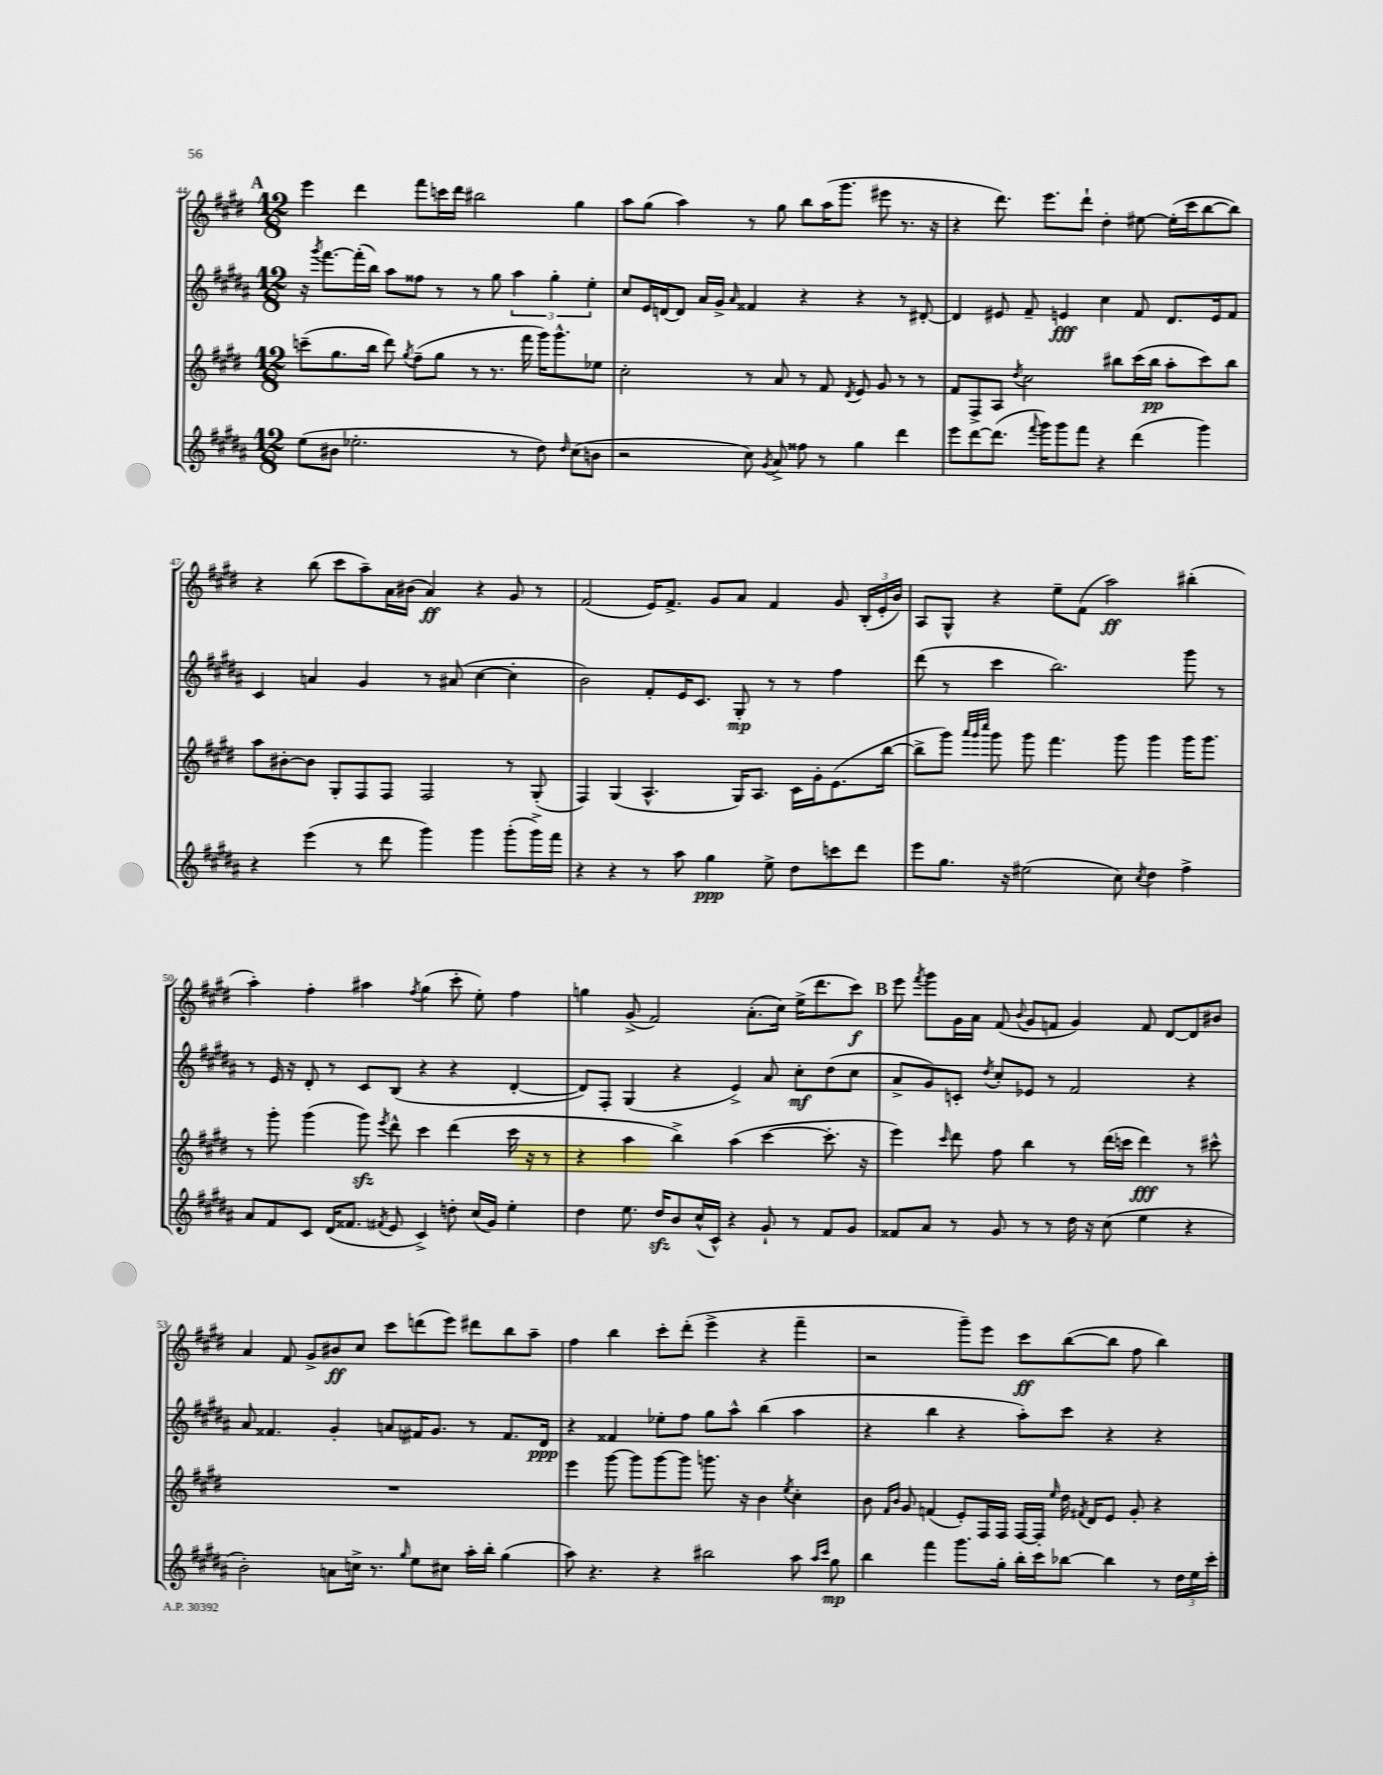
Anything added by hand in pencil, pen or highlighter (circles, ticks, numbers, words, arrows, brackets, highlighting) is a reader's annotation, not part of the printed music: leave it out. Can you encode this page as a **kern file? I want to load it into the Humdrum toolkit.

**kern	**kern	**kern	**kern
*staff4	*staff3	*staff2	*staff1
*clefG2	*clefG2	*clefG2	*clefG2
*k[f#c#g#d#a#]	*k[f#c#g#d#]	*k[f#c#g#d#a#]	*k[f#c#g#d#]
*M12/8	*M12/8	*M12/8	*M12/8
(8ee	(8ccc~	16r	4eee
.	.	8qggg#	.
.	.	[8.fff#	.
8b#	8.gg#	.	.
2.ee-'	.	(16fff#']	4ddd#
.	16bb	16bb)	.
.	8ddd#)	8aa#	.
.	8qgg#	.	.
.	(8ff#~	8ff##	8fff#
.	8gg#	8r	16ccc
.	.	.	16ddd#
.	8r	8r	2bb#
.	8.r	8gg#	.
8r	.	6aa#	.
.	16fff#	.	.
8dd#)	16ggg#)	.	.
.	.	6gg#'	.
.	8.ggg#^^	.	.
16qqdd#	.	.	.
(8cc#	.	.	4gg#
.	.	6ee'	.
8b	8ee-	.	.
=	=	=	=
2r	2cc#'	8cc#	8aa
.	.	16e	(8gg#
.	.	[16d	.
.	.	8d]	4aa)
.	.	16a#	.
.	.	16g#^	.
.	.	16qqa#	.
8cc#)	8r	4f##	8r
8qg#	.	.	.
8a#^	8a	.	8gg#
8ff##	8r	4r	8bb
8r	8f#	.	(16aa
.	.	.	8.ggg#
.	8qd#	.	.
4gg#	8e	4r	.
.	8g#	.	8eee#
4ddd#	8r	8r	8.r
.	8r	[8d#'	.
.	.	.	16r
=	=	=	=
8eee	8f#	4d#]	4r
[8ddd#	8F#^	.	.
(8.ddd#]	8A	8e#	8.ddd#)
.	8qdd#	.	.
.	2cc#	8f#~	.
8qqfff#	.	.	.
16ggg#)	.	.	8.eee
8ggg#	.	4e	.
8fff#	.	.	8ddd#`
4r	.	4cc#	4dd#'
.	8bb#	.	.
(4ddd#	(16ccc#	8f#	[8ee#
.	16bb#	.	.
.	8aa'	8.d#	(16ee#']
.	.	.	16ccc#
4ggg#)	8ccc#)	.	[8bb
.	.	16e	.
.	8bb#	8f#	8bb])
=	=	=	=
4r	8aa	4c#	4r
.	[8b#'	.	.
(4eee	8b#]	4a	(8bb
.	8G#'	.	8ccc#
8r	8F#	4g#	8aa~)
8ddd#	8F#	.	16a
.	.	.	(16b#
4ggg#)	2F#	8r	4a)
.	.	(8a#	.
4ggg#	.	[4cc#	4r
(8ggg#'	8r	4cc#']	8g#
16ggg#^)	(8G#'	.	8r
16fff#	.	.	.
=	=	=	=
4r	4F#)	2b)	(2f#
4r	(4G#	.	.
8r	4.A^^	8f#'	16e)
.	.	.	8.f#^
8aa#	.	16e	.
.	.	8.c#	.
4gg#	.	.	8g#
.	16G#)	8G#'	8a
.	8.A	.	.
8ee^	.	8r	4f#
8dd#	16c#	8r	.
.	16g#'	.	.
8ccc	(8.e	4ff#	8g#
8ddd#	.	.	(24B'
.	.	.	24e'
.	[16bb	.	.
.	.	.	24b)
=	=	=	=
8eee	8bb^]	(8ddd#	8A
8.gg#	8ggg#)	8r	8G#^^
.	32qqaaa	.	.
.	32qqggg#	.	.
.	32qqcccc#	.	.
.	8ggg#	4ccc#	4r
16r	.	.	.
(2ee#	8ggg#	.	.
.	4.fff#	2.bb)	8ee~
.	.	.	(8f#
.	.	.	2aa)
8cc#)	8ggg#	.	.
8qcc#	.	.	.
4dd#	4ggg#	.	.
4ff#^	16ggg#	8ggg#	(4bb#'
.	8.ggg#	.	.
.	.	8r	.
=	=	=	=
8a#	8r	8r	4aa')
8f#	8ggg#'	16e	.
.	.	16r	.
8c#	(4ggg#	8d#'	4ff#'
(16d#	.	8r	.
8.f##	.	.	.
.	8ggg#)	8c#	4aa#
8qf#	8qeee	.	.
8e	8ddd#^^	(8B	.
.	.	.	8qff#
4c#^)	4ccc#	4r	(4gg#
8dd'	(4ddd#	4r	8ccc#'
(16cc#	.	.	8ee')
16g#)	.	.	.
4ee'	16ccc#	[4d#'	4ff#
.	16r	.	.
.	8r	.	.
=	=	=	=
4dd#	4r	8d#])	4gg
.	.	8F#'	.
8.ee	4aa	(4G#	(8g#^
.	.	.	2f#)
16dd#	.	.	.
8b	4bb^)	4r	.
(16cc#^^	.	.	.
16c#^^)	.	.	.
4r	(4aa	4e^)	.
.	.	.	(8.a'
8g#`	[4ccc#	8a#	.
.	.	.	16cc#)
8r	.	8cc#'	(16ee^
.	.	.	8.ddd#
8f#	8.ccc#']	(8dd#	.
8g#	.	8cc#	8ccc#)
.	16r	.	.
=	=	=	=
8f##	4eee)	8a#^	8eee
.	.	.	8qfff#
8a#	.	8g#)	8ggg#
.	16qqccc#	.	.
8r	8ddd#	8c'	16g#
.	.	.	16a
.	.	8qdd#	.
8g#	8ff#	8cc#'	(8f#
.	.	.	8qqb
8r	4bb	8e-	8g#
8r	.	8r	8f
16dd#	8r	2f#	4g#)
16r	.	.	.
(8cc#	(16ddd#	.	.
.	16ccc	.	.
4ee	4ddd#)	.	8f
.	.	.	[8d#
4r	8r	4r	8d#]
.	8ccc#^^	.	8b#
=	=	=	=
2b')	1.r	8a#	4a
.	.	4.f##	.
.	.	.	8f#
.	.	.	8g#^
8a	.	4g#'	8b#
16cc^	.	.	8cc#
8.r	.	.	.
.	.	8a	8ccc#
16qqgg#	.	.	.
8ee	.	16f#	(8ddd
.	.	8.g#	.
8cc#	.	.	8eee)
16aa#'	.	8r	8ddd#
16bb'	.	.	.
(4gg#	.	8.f#	8bb
.	.	.	8aa~
.	.	16d#	.
=	=	=	=
8aa#)	4eee	4r	4ff#
4.r	.	.	.
.	[8ggg#	4f##	4bb
.	8ggg#]	.	.
4r	[8ggg#	8ee-'	8ccc#'
.	8ggg#]	8ff#	(8ddd#'
2bb#	8.ggg	8gg#	4eee^
.	.	8aa#^^	.
.	16r	.	.
.	4b	(4bb	4r
.	8qee	.	.
8aa#	4cc#'	4aa#	4fff#~
16qqaa#	.	.	.
16qqccc#	.	.	.
8gg#	.	.	.
=	=	=	=
4bb	8b	4r	2r
.	16qqf#	.	.
.	16qqb	.	.
.	8g#	.	.
4fff#	(4f	4bb	.
8.ggg#	8e')	4r	8ggg#~)
.	16F#	.	8eee
16gg#'	16F#	.	.
16bb'	[16F#	8aa#')	8ccc#
16ccc#	16F#']	.	.
.	16qqee	.	.
[8bb-	16dd#	8ccc#	([8bb
.	8qf#	.	.
.	16d#	.	.
4bb-]	8e	4r	8bb]
.	8g#'	.	8ff#
8r	4r	4r	4bb)
24dd#	.	.	.
24ee	.	.	.
24ccc#'	.	.	.
==	==	==	==
*-	*-	*-	*-
